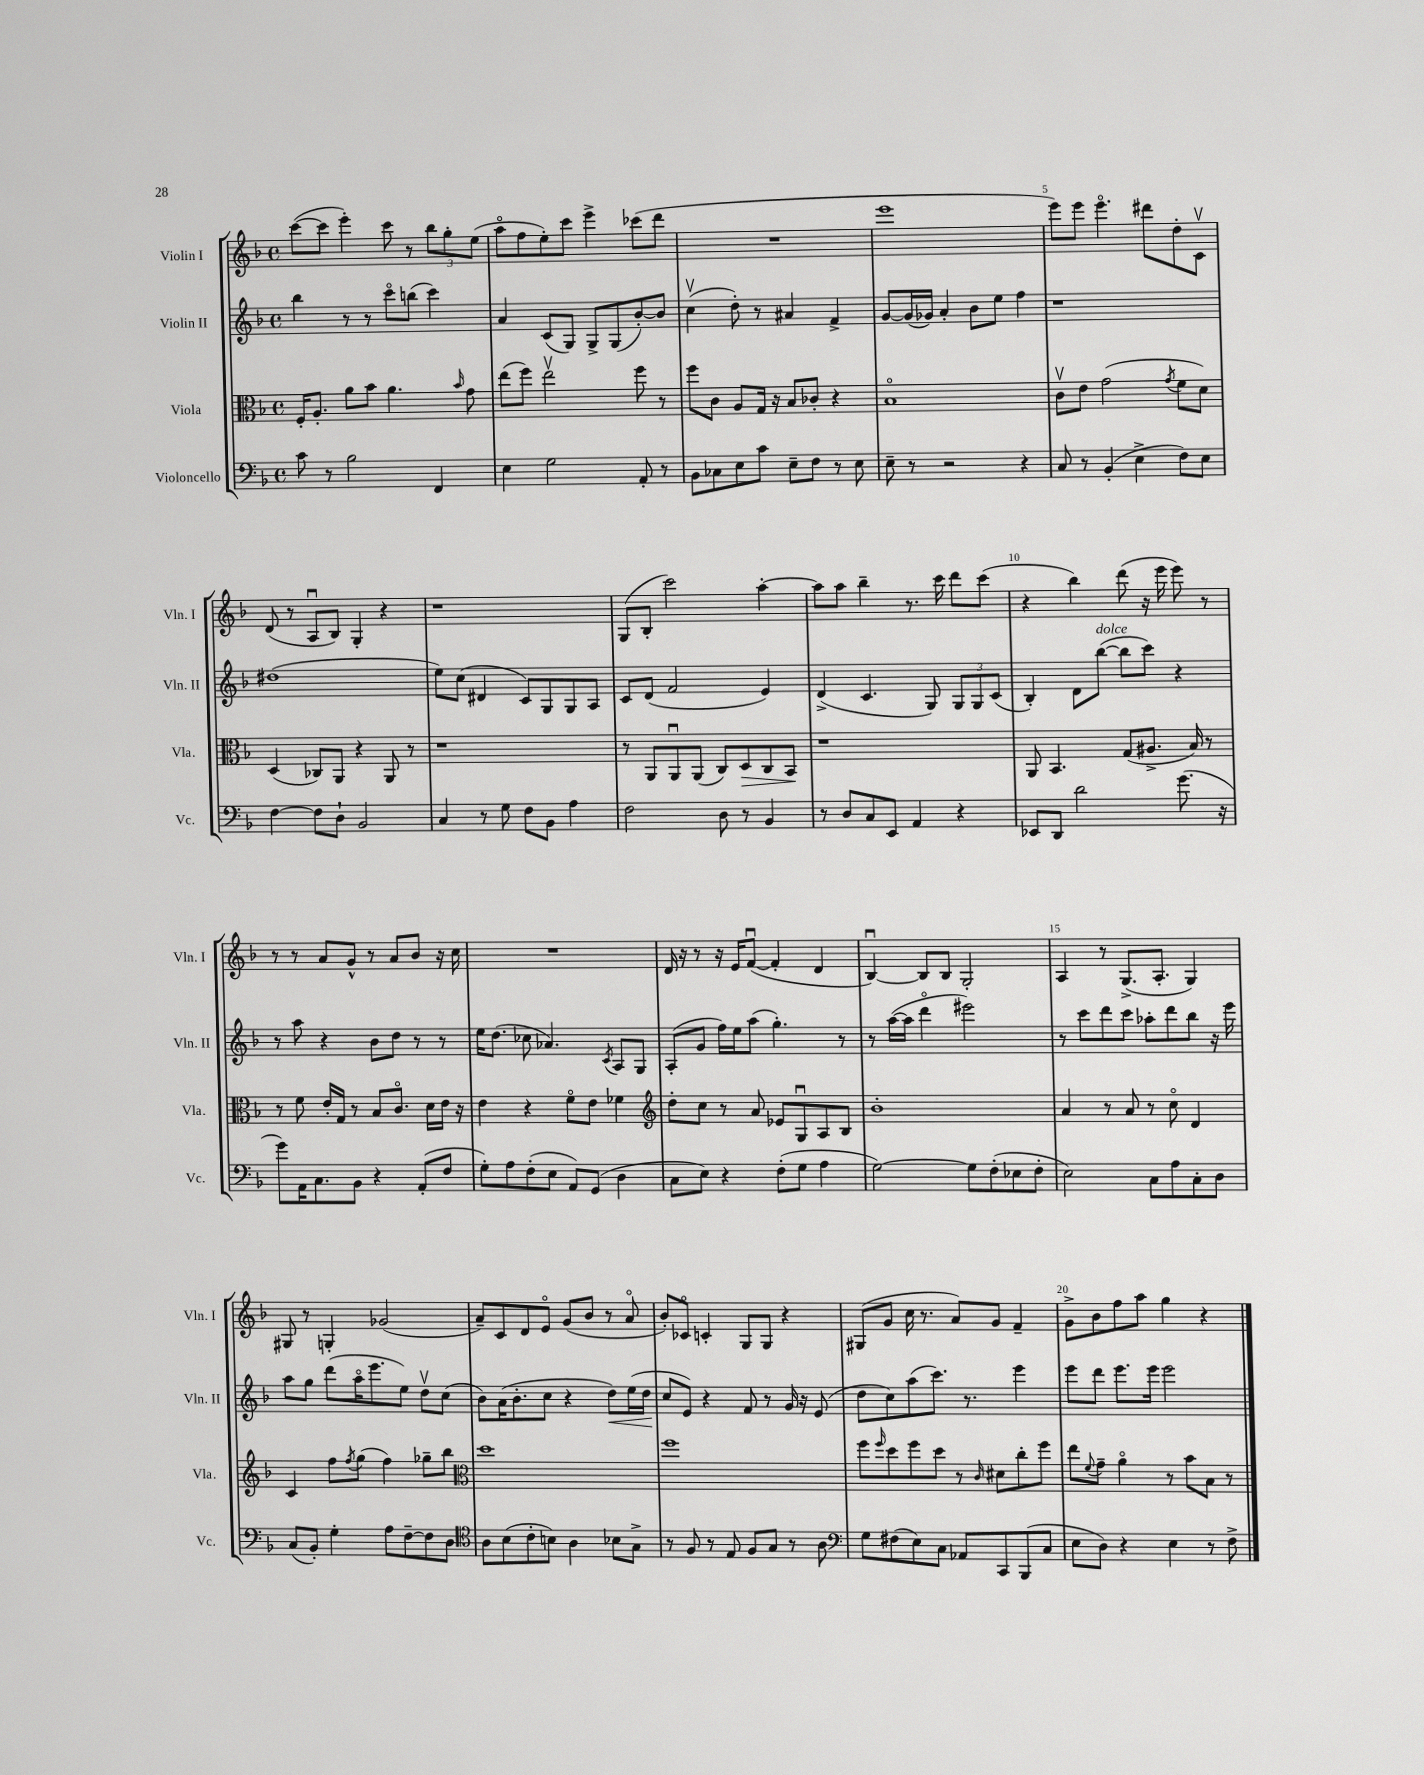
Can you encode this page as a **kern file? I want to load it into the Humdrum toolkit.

**kern	**kern	**kern	**kern
*staff4	*staff3	*staff2	*staff1
*clefF4	*clefC3	*clefG2	*clefG2
*k[b-]	*k[b-]	*k[b-]	*k[b-]
*M4/4	*M4/4	*M4/4	*M4/4
*met(c)	*met(c)	*met(c)	*met(c)
8c	16F'	4bb-	([8ccc
.	8.A'	.	.
8r	.	.	8ccc]
2B-	8a	8r	4eee')
.	8b-	8r	.
.	4.a	8ccco	8ccc
.	.	(8bb	8r
4FF	.	4ccc)	12bb-
.	.	.	12gg'
.	16qqb-	.	.
.	8g	.	.
.	.	.	(12ee
=	=	=	=
4E	(8ee	4a	8aao
.	8ff)	.	8ff
2G	2eev	(8c	8ee')
.	.	8G)	8ccc
.	.	8G^	4eee^
.	.	(8G	.
8AA'	8ff	[8b-')	(8ccc-
8r	8r	8b-]	8ddd
=	=	=	=
8BB-	8ff	(4ccv	1r
8C-	8c	.	.
8E	8A	8dd')	.
8c	16G	8r	.
.	16r	.	.
8E~	8B-	4a#	.
8F	8c-'	.	.
8r	4r	4f^	.
8E	.	.	.
=	=	=	=
8E~	1B-o	[8g	1eee
8r	.	(16g]	.
.	.	16g-)	.
2r	.	4a'	.
.	.	8b-	.
.	.	8ee	.
4r	.	4ff	.
=	=	=	=
8C	8cv	1r	8eee)
8r	8e	.	8eee
(4BB-'	(2g	.	4.eeeo
4E^	.	.	.
.	.	.	8ddd#
.	8qg	.	.
8F)	8f	.	8dd'
8E	8d)	.	8cv
=	=	=	=
[4F	(4D	(1dd#	(8d
.	.	.	8r
8F]	8C-)	.	8Au
8D`	8AA	.	8B-)
2BB-	4r	.	4G'
.	8AA	.	4r
.	8r	.	.
=	=	=	=
4C	1r	8ee)	1r
.	.	(8cc	.
8r	.	4d#	.
8G	.	.	.
8F	.	8c)	.
8BB-	.	8G	.
4A	.	8G	.
.	.	8A	.
=	=	=	=
2F	8r	8c	(8G
.	8AA	(8d	8B-'
.	8AAu	2f	2ccc)
.	(8AA	.	.
8D	8C)	.	.
8r	8D	.	.
4BB-	8C	4e)	[4aa'
.	8BB-	.	.
=	=	=	=
8r	1r	(4d^	8aa]
8D	.	.	8aa
8C	.	4.c	4bb-~
8EE	.	.	.
4AA	.	.	8.r
.	.	8G)	.
.	.	.	16ccc
4r	.	12G	8ddd
.	.	12G	.
.	.	.	(8ccc
.	.	(12c	.
=	=	=	=
8EE-	8AA	4B-')	4r
8DD	4.BB-	.	.
2d	.	8d	4bb-)
.	.	([8bb-	.
.	(8G	8bb-]	(8ddd
.	8.A#^	8ccc)	16r
.	.	.	16eee
(8.g	.	4r	8eee)
.	16B-)	.	.
.	8r	.	8r
16r	.	.	.
=	=	=	=
8g)	8r	8r	8r
16AA	8f	8aa	8r
8.C	.	.	.
.	16e'	4r	8a
.	16G	.	.
8BB-	8r	.	8g^^
4r	8B-	8b-	8r
.	8.co	8dd	8a
(8AA'	.	8r	8b-
.	16d	.	.
8F	16e	8r	16r
.	16r	.	16cc
=	=	=	=
8G')	4e	16ee	1r
.	.	(8.dd	.
8A	.	.	.
(8F'	4r	8cc-	.
8E	.	4.a-)	.
8AA)	8fo	.	.
(8GG	8e	.	.
.	.	8qc	.
4D	4f-	8A	.
.	.	8G	.
=	=	=	=
*	*clefG2	*	*
8C	8dd'	(8A'	16d
.	.	.	16r
8E)	8cc	8g	8r
4r	8r	16ff)	16r
.	.	16ee	16e
.	8a	(8aa	([8fu
(8F'	8e-	4.gg')	4f']
8G	8Gu	.	.
4A	8A	.	4d
.	8B-	8r	.
=	=	=	=
[2G)	1b-'	8r	[4B-u)
.	.	([16aa	.
.	.	16aa]	.
.	.	4dddo	8B-]
.	.	.	8B-
8G]	.	2eee#)	2G'
(8F'	.	.	.
8E-	.	.	.
8F'	.	.	.
=	=	=	=
2E)	4a	8r	4A
.	.	8ccc	.
.	8r	8ddd	8r
.	8a	8ccc	(8.G^
8C	8r	8aa-'	.
.	.	.	8.A'
8A	8cco	8ddd	.
8C'	4d	8bb-	4G)
8D	.	16r	.
.	.	16eee	.
=	=	=	=
(8C	4c	8aa	8G#
8BB-')	.	8gg	8r
4G'	8ff	(8ddd	4G'
.	8qff	.	.
.	(8gg	16aao	.
.	.	8.eee	.
8A	4ff)	.	(2g-
[8F~	.	8ee)	.
8F]	8gg-~	8ddv	.
8D	8bb-	(8cc	.
=	=	=	=
*clefC4	*clefC3	*	*
8A	1dd	8b-)	8a~)
(8B-	.	(16a	8c
.	.	8.b-'	.
8c'	.	.	8d
8B)	.	8cc	8eo
4A	.	4r	(8g
.	.	.	8b-
8B-	.	8dd)	8r
8G^	.	(16ee	8ao
.	.	16dd	.
=	=	=	=
8r	1ff	8cc	8b-')
8F	.	8e)	8c-o
8r	.	4r	4c'
8E	.	.	.
8F	.	8f	8G
8G	.	8r	8G
8r	.	16g	4r
.	.	16r	.
8A	.	(8e	.
=	=	=	=
*clefF4	*	*	*
8G	8ff	8dd	(8G#
.	16qqff	.	.
(8F#	8dd	8cc)	8g
8E)	8ff	(8aa	16cc
.	.	.	8.r
8C	8dd	8.ccc)	.
8AA-	8r	.	8a)
.	.	8.r	.
.	16qqc	.	.
8CC	8d#	.	8g
(8BBB-	8cc'	4eee	4f~
8C	8ff	.	.
=	=	=	=
8E	8ee	8eee	8g^
.	8qqf	.	.
8D)	8g~	8ddd	8b-
4r	4ao	8.eee	8ff
.	.	.	8aa
.	.	16eee	.
4E	8r	2eee	4gg
.	8b-	.	.
8r	8B-	.	4r
8F^	8r	.	.
==	==	==	==
*-	*-	*-	*-
